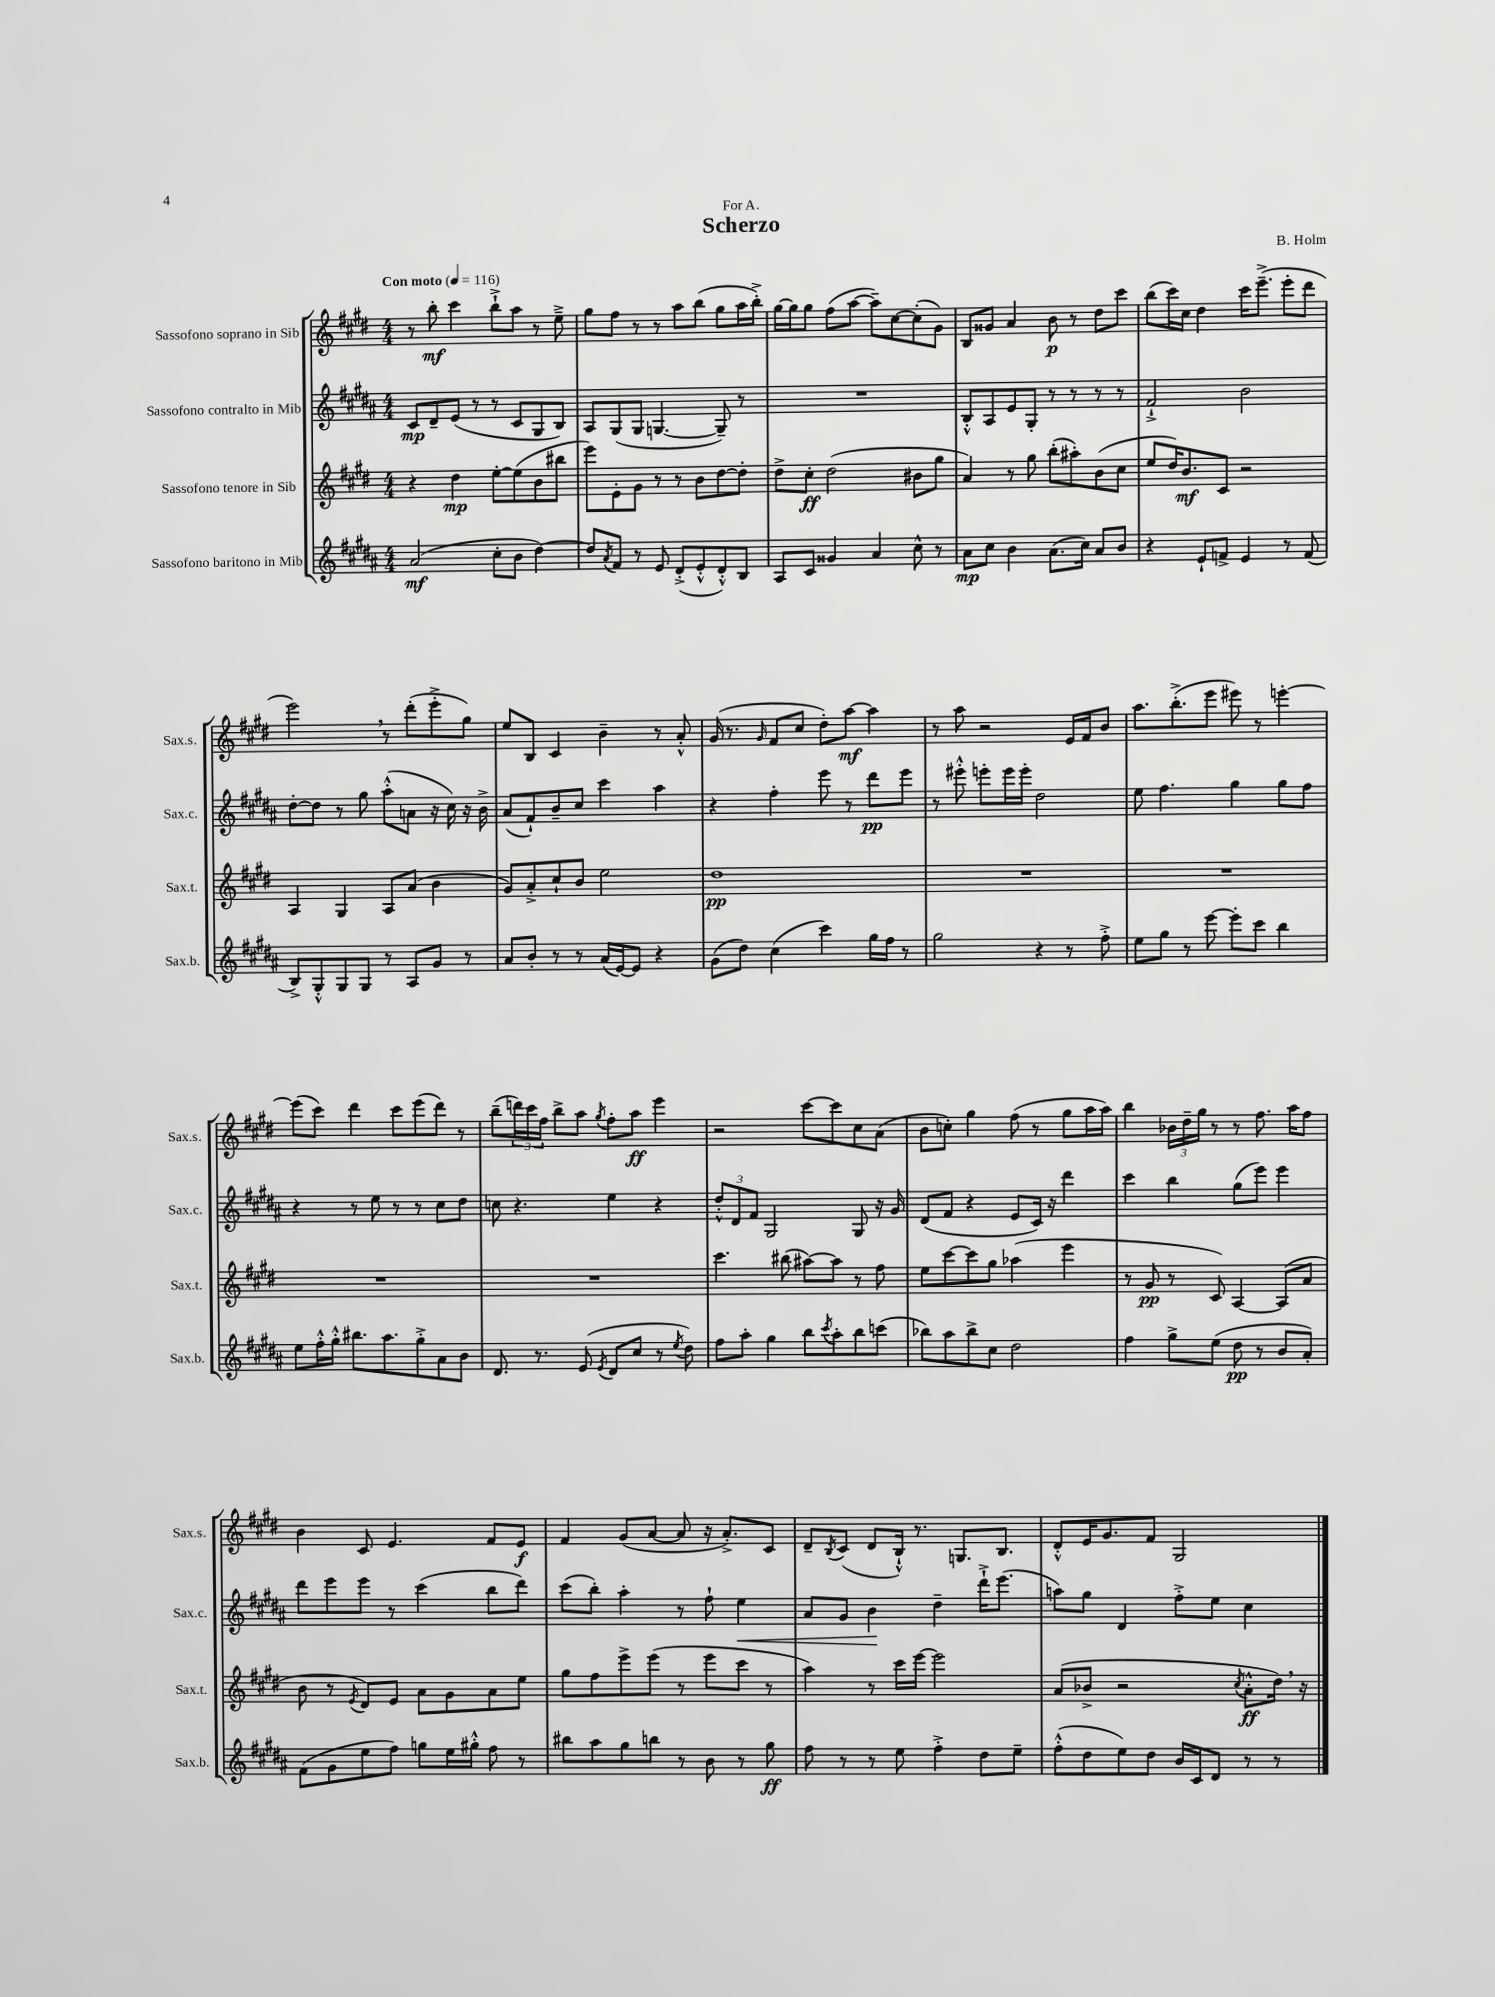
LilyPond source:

\header { title = "Scherzo" composer = "B. Holm" dedication = "For A." }
<<
\new StaffGroup <<
\new Staff = "s0" \with { instrumentName = "Sassofono soprano in Sib" shortInstrumentName = "Sax.s." } {
    \clef treble \key e \major \numericTimeSignature \time 4/4 \tempo "Con moto" 4 = 116
    r8 b''8-.\mf cis'''4 b''8-!-> a''8 r8 e''8---> |
    gis''8 fis''8 r8 r8 a''8 b''8( gis''8 a''16 b''16-.->) |
    gis''16~ gis''16 gis''8 fis''8( a''8~ a''8--) cis''8~ cis''8-.( gis'8) |
    b8 gisis'8 a'4 b'8\p r8 dis''8 cis'''8 |
    b''8( cis'''16) cis''16 dis''4 cis'''16 e'''8.--->( e'''8-. dis'''8 |
    e'''2) \breathe r8 dis'''8-.( e'''8-.-> gis''8) |
    e''8 b8 cis'4 b'4-- r8 a'8-.-^ |
    gis'16( r8. \grace { gis'16 } fis'8 cis''8 dis''8-.) a''8~\mf a''4 |
    r8 a''8 r2 e'16 fis'16 b'8 |
    a''8. b''8.-.->( e'''8 eis'''8) r8 e'''4~-. |
    e'''8( cis'''8) dis'''4 cis'''8 e'''8( dis'''8) r8 |
    b''8--( \tuplet 3/2 { d'''16) cis'''16 fis''16 } b''8-> a''8 \acciaccatura { gis''8 } fis''8-. a''8\ff e'''4 |
    r2 cis'''8~ cis'''8 cis''8 a'8( |
    b'8 c''8-.) gis''4 fis''8( r8 gis''8 a''16 a''16) |
    b''4 \tuplet 3/2 { bes'16 dis''16-- gis''16 } r8 r8 fis''8. a''16 fis''8 |
    b'4 cis'8 e'4. fis'8 e'8\f |
    fis'4 gis'8( a'8~ a'8 r16 a'8.-.->) cis'8 |
    dis'8-- \acciaccatura { b8 } cis'8( dis'8 b16-!-^) r8. g8. b8. |
    dis'8-.-^ e'16 gis'8. fis'8 gis2 \bar "|." |
}
\new Staff = "s1" \with { instrumentName = "Sassofono contralto in Mib" shortInstrumentName = "Sax.c." } {
    \clef treble \key b \major \numericTimeSignature \time 4/4
    cis'8\mp dis'8-- e'8( r8 r8 cis'8 gis8 b8) |
    ais8 gis8( gis8 g4.~ g8--) r8 |
    R1 |
    b8-.-^ ais8 e'8 gis8-. r8 r8 r8 r8 |
    fis'2-!-> b'2 |
    dis''8~-. dis''8 r8 gis''8 ais''8-.-^( a'8 r16 cis''16) r16 b'16-> |
    ais'8( fis'8-!) b'8-- cis''8 cis'''4 ais''4 |
    r4 fis''4-. e'''8 r8 dis'''8\pp e'''8 |
    r8 eis'''8-.-^ e'''8-. e'''16 e'''16-. dis''2 |
    e''8 fis''4. gis''4 gis''8 fis''8 |
    r4 r8 e''8 r8 r8 cis''8 dis''8 |
    c''8 r4. e''4 r4 |
    \tuplet 3/2 { dis''8-.-^ dis'8 fis'8 } gis2 gis8 r16 gis'16 |
    dis'8( fis'8 r4 e'8 cis'16) r16 dis'''4 |
    cis'''4 b''4 gis''8( e'''8) e'''4 |
    dis'''8 e'''8 e'''8 r8 cis'''4( b''8 dis'''8) |
    cis'''8( b''8-.) ais''4-. r8 fis''8-! e''4\< |
    ais'8 gis'8 b'4\! dis''4-- dis'''16-!-> e'''8.( |
    a''8) gis''8 dis'4 fis''8-.-> e''8 cis''4 \bar "|." |
}
\new Staff = "s2" \with { instrumentName = "Sassofono tenore in Sib" shortInstrumentName = "Sax.t." } {
    \clef treble \key e \major \numericTimeSignature \time 4/4
    r4 dis''4\mp e''8~-. e''8( b'8 bis''8 |
    e'''8) e'8-. gis'8 r8 r8 b'8 dis''8~ dis''8-. |
    dis''8-> cis''8-.\ff dis''2( bis'8 gis''8 |
    a'4) r8 gis''8 b''8-.( ais''8-.) b'8( cis''8 |
    e''8 dis''16) b'8.\mf cis'8 r2 |
    a4 gis4 a8 a'8( b'4 |
    gis'8) a'8-.-> cis''8-! b'8 e''2 |
    dis''1\pp |
    R1 |
    R1 |
    R1 |
    R1 |
    cis'''4. bis''8( ais''8~) ais''8 r8 fis''8 |
    e''8 cis'''8~ cis'''8 gis''8 aes''4( e'''4 |
    r8 gis'8\pp r8 cis'8) a4~ a8( a'8 |
    b'8 r8 \acciaccatura { e'8 } dis'8) e'8 a'8 gis'8 a'8 e''8 |
    gis''8 fis''8 e'''8-> e'''8( r8 e'''8 cis'''8 r8 |
    a''4) r8 cis'''16 e'''16~ e'''2 |
    a'8( bes'8-> r2 \acciaccatura { cis''8 } a'8-.-^\ff dis''16) \breathe r16 \bar "|." |
}
\new Staff = "s3" \with { instrumentName = "Sassofono baritono in Mib" shortInstrumentName = "Sax.b." } {
    \clef treble \key b \major \numericTimeSignature \time 4/4
    ais'2\mf( cis''8-. b'8 dis''4~) |
    dis''8 \acciaccatura { ais'8 } fis'8 r8 e'8 dis'8-.->( e'8-.-^ dis'8-.-^) b8 |
    ais8 cis'8 gisis'4 ais'4 cis''8-^ r8 |
    ais'8\mp cis''8 b'4 ais'8.( cis''16) ais'8 b'8 |
    r4 e'8-! f'8-> e'4 r8 f'8( |
    b8->) gis8-.-^ gis8 gis8 r8 ais8 gis'8 r8 |
    ais'8 b'8-. r8 r8 ais'16( e'16~) e'8 r4 |
    gis'8( dis''8) cis''4( cis'''4) gis''16 fis''16 r8 |
    gis''2 r4 r8 fis''8-.-> |
    e''8 gis''8 r8 e'''8~ e'''8-. cis'''8 b''4 |
    e''8 fis''16-.-^ gis''16-.-^ bis''8. ais''8. gis''8-.-> ais'8 b'8 |
    dis'8. r8. e'8( \acciaccatura { e'8 } dis'8 cis''8 r8 \acciaccatura { e''8 } dis''8) |
    fis''8 ais''8-. gis''4 b''8 \acciaccatura { cis'''8 } ais''8-. b''8 c'''8( |
    bes''8) ais''8 bes''8-> cis''8 dis''2 |
    fis''4 gis''8-> e''8( dis''8\pp r8 b'8 ais'8-.) |
    fis'8( gis'8 e''8 fis''8) g''8 e''16 gis''16-.-^ fis''8 r8 |
    bis''8 ais''8 gis''8 b''8 r8 b'8 r8 gis''8\ff |
    fis''8 r8 r8 e''8 fis''4-.-> dis''8 e''8-- |
    fis''8-.-^( dis''8 e''8) dis''8 b'16 cis'16 dis'8 r8 r8 \bar "|." |
}
>>
>>
\layout { \context { \Score \remove "Bar_number_engraver" } }
